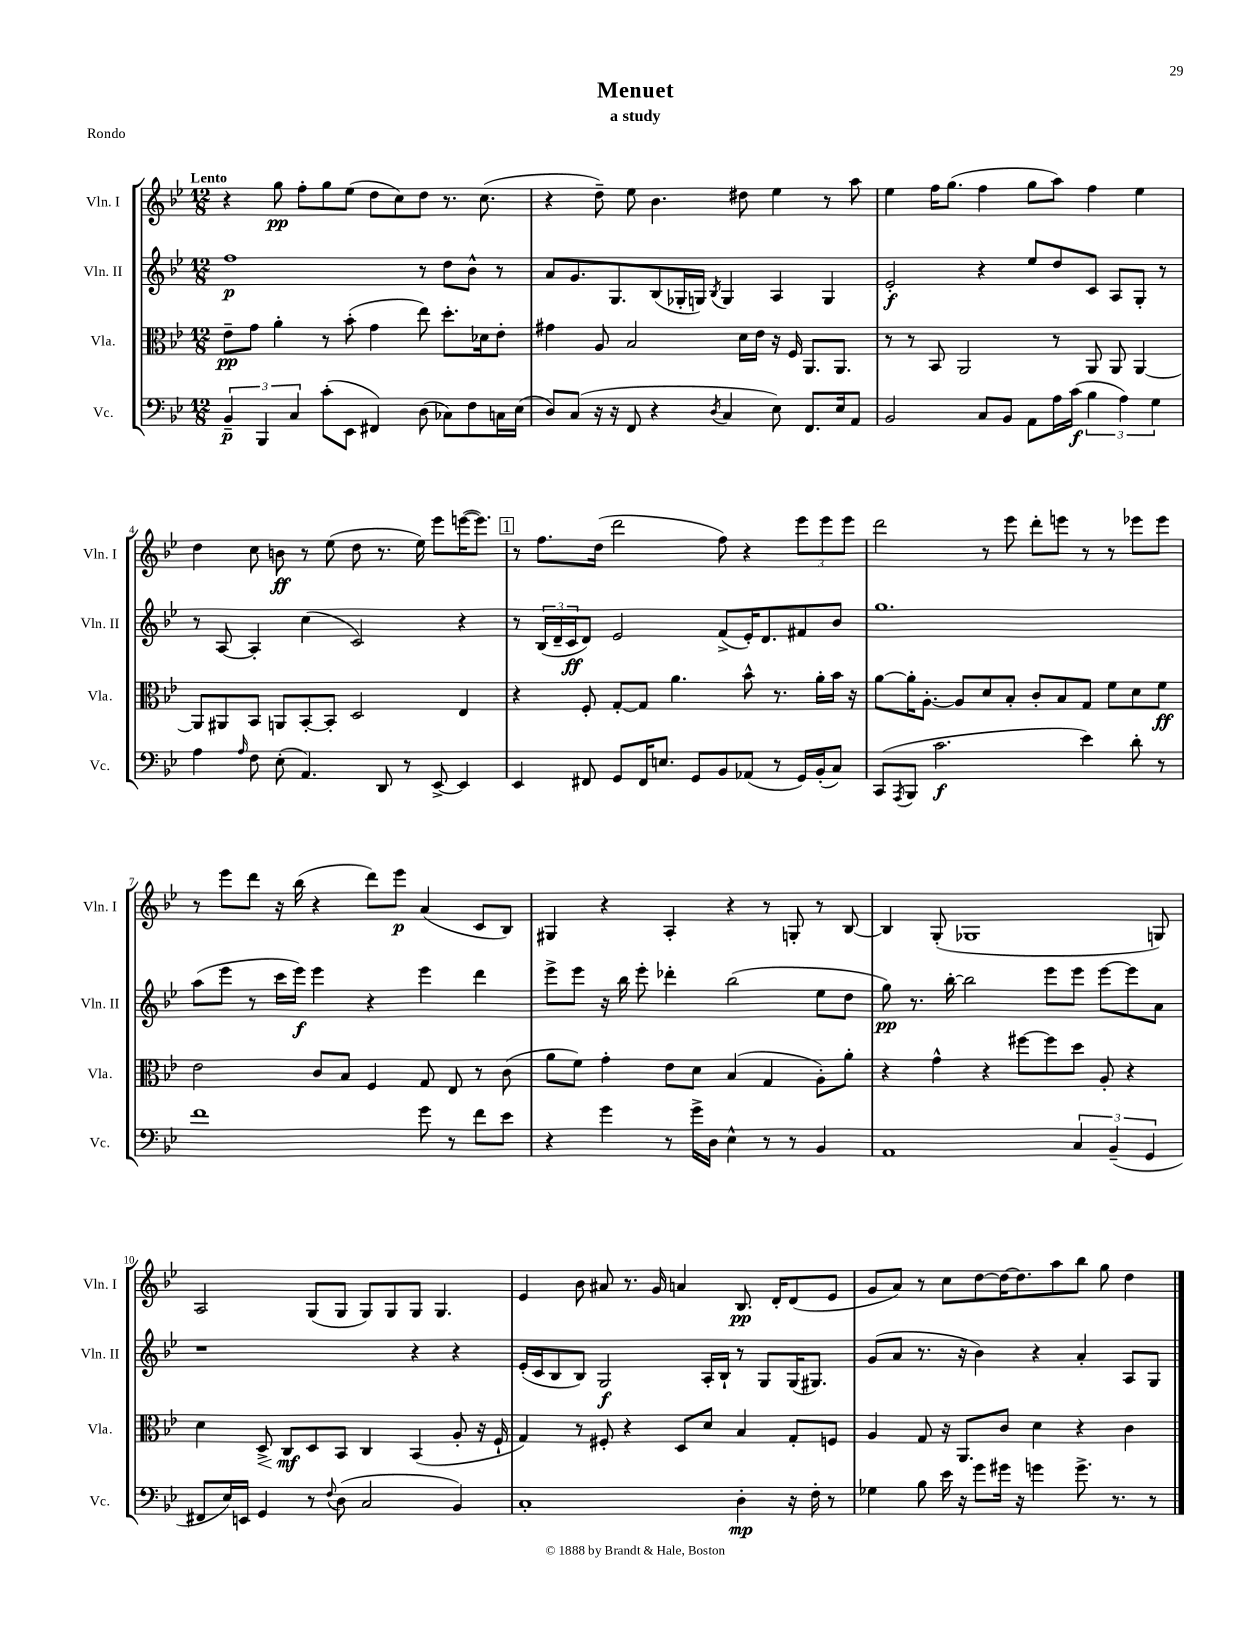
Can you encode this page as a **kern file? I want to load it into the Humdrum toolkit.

**kern	**dynam	**kern	**dynam	**kern	**dynam	**kern	**dynam
*part4	*part4	*part3	*part3	*part2	*part2	*part1	*part1
*staff4	*staff4	*staff3	*staff3	*staff2	*staff2	*staff1	*staff1
*I"Vc.	*	*I"Vla.	*	*I"Vln. II	*	*I"Vln. I	*
*I'Vc.	*	*I'Vla.	*	*I'Vln. II	*	*I'Vln. I	*
*clefF4	*	*clefC3	*	*clefG2	*	*clefG2	*
*k[b-e-]	*	*k[b-e-]	*	*k[b-e-]	*	*k[b-e-]	*
*M12/8	*	*M12/8	*	*M12/8	*	*M12/8	*
=1	=1	=1	=1	=1	=1	=1	=1
!	!	!	!	!	!	!LO:TX:a:B:t=Lento	!
6BB-~/	p	8e-~\L	pp	1ff	p	4r	.
.	.	8g\J	.	.	.	.	.
6BBB-/	.	.	.	.	.	.	.
.	.	4a'\	.	.	.	8gg\	pp
6C/	.	.	.	.	.	.	.
.	.	.	.	.	.	8ff'\L	.
(8c'\L	.	8r	.	.	.	8gg\	.
8EE-\J	.	(8b-'\	.	.	.	(8ee-\J	.
4FF#X/)	.	4g\	.	.	.	8dd\L	.
.	.	.	.	.	.	8cc\)	.
(8D\	.	8ee-\)	.	8r	.	8dd\J	.
8C-X\L)	.	8.dd'\L	.	8dd\L	.	8.r	.
8F\	.	.	.	8b-^^\J	.	.	.
.	.	16d-X\k	.	.	.	(8.cc\	.
16Cn\L	.	8e-'\J	.	8r	.	.	.
(16E-\JJ	.	.	.	.	.	.	.
=2	=2	=2	=2	=2	=2	=2	=2
8D/L)	.	4g#X\	.	8a/L	.	4r	.
(8C/J	.	.	.	8.g/	.	.	.
16r	.	8A/	.	.	.	8dd~\)	.
16r	.	.	.	8.G/	.	.	.
8FF/	.	2B-/	.	.	.	8ee-\	.
4r	.	.	.	(8B-/	.	4.b-\	.
.	.	.	.	16G-X'/L	.	.	.
.	.	.	.	16Gn/JJ)	.	.	.
8qD/	.	.	.	8qB-/	.	.	.
4C/	.	.	.	4G/	.	.	.
.	.	16d\LL	.	.	.	8dd#X\	.
.	.	16e-\JJ	.	.	.	.	.
8E-\)	.	16r	.	4A/	.	4ee-\	.
.	.	16F/	.	.	.	.	.
8.FF/L	.	8.AA/L	.	.	.	.	.
.	.	.	.	4G/	.	8r	.
16E-/k	.	8.AA/J	.	.	.	.	.
8AA/J	.	.	.	.	.	8aa\	.
=3	=3	=3	=3	=3	=3	=3	=3
2BB-/	.	8r	.	2e-'/	f	4ee-\	.
.	.	8r	.	.	.	.	.
.	.	8BB-/	.	.	.	16ff\KL	.
.	.	.	.	.	.	(8.gg\J	.
.	.	2AA/	.	.	.	.	.
8C/L	.	.	.	4r	.	4ff\	.
8BB-/J	.	.	.	.	.	.	.
8AA\L	.	.	.	8ee-/L	.	8gg\L	.
16A\L	.	8r	.	8dd/	.	8aa\J)	.
(16c\JJ	f	.	.	.	.	.	.
6B-\	.	8AA/	.	8c/J	.	4ff\	.
.	.	8AA/	.	8A/L	.	.	.
6A\)	.	.	.	.	.	.	.
.	.	[4AA/	.	8G'/J	.	4ee-\	.
6G\	.	.	.	.	.	.	.
.	.	.	.	8r	.	.	.
!!LO:LB:g=z
=4	=4	=4	=4	=4	=4	=4	=4
4A\	.	8AA/L]	.	8r	.	4dd\	.
.	.	8AA#X/	.	[8A/	.	.	.
16qqA/	.	.	.	.	.	.	.
8F\	.	8BB-/J	.	4A'/]	.	8cc\	.
(8E-'\	.	8AAn/L	.	.	.	8bn\	ff
4.AA/)	.	[8BB-'/	.	(4cc\	.	8r	.
.	.	8BB-'/J]	.	.	.	(8ee-\	.
.	.	2D/	.	2c/)	.	8dd\	.
8DD/	.	.	.	.	.	8.r	.
8r	.	.	.	.	.	.	.
.	.	.	.	.	.	16ee-\)	.
[8EE-^/	.	.	.	.	.	8eee-\L	.
4EE-/]	.	4E-/	.	4r	.	([16eeen\K	.
.	.	.	.	.	.	8.eee\J])	.
!!LO:REH:place=s1:t=1
=5	=5	=5	=5	=5	=5	=5	=5
4EE-/	.	4r	.	8r	.	8r	.
.	.	.	.	(24B-/LL	.	8.ff\L	.
.	.	.	.	24d~/	.	.	.
.	.	.	.	24c/J	ff	.	.
8FF#X/	.	8F'/	.	8d/J)	.	.	.
.	.	.	.	.	.	(16dd\Jk	.
8GG/L	.	[8G'/L	.	2e-/	.	2ddd\	.
16FF#/K	.	8G/J]	.	.	.	.	.
8.En/J	.	.	.	.	.	.	.
.	.	4.a\	.	.	.	.	.
8GG/L	.	.	.	.	.	.	.
8BB-/	.	.	.	(8f^/L	.	8ff\)	.
(8AA-X/J	.	8b-^^\	.	16e-'/K)	.	4r	.
.	.	.	.	8.d/	.	.	.
8r	.	8.r	.	.	.	.	.
16GG/LL)	.	.	.	8f#X/	.	12eee-\L	.
(16BB-'/J	.	16a'\LL	.	.	.	.	.
.	.	.	.	.	.	12eee-\	.
8C/J)	.	16b-\JJ	.	8b-/J	.	.	.
.	.	.	.	.	.	12eee-\J	.
.	.	16r	.	.	.	.	.
=6	=6	=6	=6	=6	=6	=6	=6
(8CC/L	.	[8a\L	.	1.gg	.	2ddd\	.
8qAAA/	.	.	.	.	.	.	.
8BBB-/J	.	16a'\K]	.	.	.	.	.
.	.	[8.A'\J	.	.	.	.	.
2.c\	f	.	.	.	.	.	.
.	.	8A/L]	.	.	.	.	.
.	.	8d/	.	.	.	8r	.
.	.	8B-'/J	.	.	.	8eee-\	.
.	.	8c'/L	.	.	.	8ddd'\L	.
.	.	8B-/	.	.	.	8eeen\J	.
4e-\)	.	8G/J	.	.	.	8r	.
.	.	8f\L	.	.	.	8r	.
8d'\	.	8d\	.	.	.	8eee-X\L	.
8r	.	8f\J	ff	.	.	8eee-\J	.
!!LO:LB:g=z
=7	=7	=7	=7	=7	=7	=7	=7
1f	.	2e-\	.	(8aa\L	.	8r	.
.	.	.	.	8eee-\J	.	8eee-\L	.
.	.	.	.	8r	.	8ddd\J	.
.	.	.	.	16ccc\LL	.	16r	.
.	.	.	.	16eee-\JJ)	f	(16bb-\	.
.	.	8c/L	.	4eee-\	.	4r	.
.	.	8B-/J	.	.	.	.	.
.	.	4F/	.	4r	.	8ddd\L)	.
.	.	.	.	.	.	8eee-\J	p
8g\	.	8G/	.	4eee-\	.	(4a/	.
8r	.	8E-/	.	.	.	.	.
8f\L	.	8r	.	4ddd\	.	8c/L	.
8e-\J	.	(8c\	.	.	.	8B-/J)	.
=8	=8	=8	=8	=8	=8	=8	=8
4r	.	8a\L	.	8eee-^\L	.	4G#X/	.
.	.	8f\J)	.	8eee-\J	.	.	.
4g\	.	4g'\	.	16r	.	4r	.
.	.	.	.	16bb-\	.	.	.
.	.	.	.	8eee-'\	.	.	.
8r	.	8e-\L	.	4ddd-X'\	.	4A'/	.
16g^\LL	.	8d\J	.	.	.	.	.
16D\JJ	.	.	.	.	.	.	.
4E-^^\	.	(4B-/	.	(2bb-\	.	4r	.
8r	.	4G/	.	.	.	8r	.
8r	.	.	.	.	.	8Gn'/	.
4BB-/	.	8A'\L)	.	8ee-\L	.	8r	.
.	.	8a'\J	.	8dd\J	.	[8B-/	.
=9	=9	=9	=9	=9	=9	=9	=9
1AA	.	4r	.	8gg\)	pp	4B-/]	.
.	.	.	.	8.r	.	.	.
.	.	4g^^\	.	.	.	(8G'/	.
.	.	.	.	[16bb-'\	.	.	.
.	.	.	.	2bb-\]	.	1G-X	.
.	.	4r	.	.	.	.	.
.	.	[8ff#X\L	.	.	.	.	.
.	.	8ff#\]	.	8eee-\L	.	.	.
6C/	.	8dd\J	.	8eee-\J	.	.	.
.	.	8A'/	.	[8eee-\L	.	.	.
(6BB-~/	.	.	.	.	.	.	.
.	.	4r	.	8eee-\]	.	.	.
6GG/	.	.	.	.	.	.	.
.	.	.	.	8a\J	.	8Gn/)	.
!!LO:LB:g=z
=10	=10	=10	=10	=10	=10	=10	=10
8FF#X/L	.	4d\	.	1r	.	2A/	.
16E-/L)	.	.	.	.	.	.	.
16EEn/JJ	.	.	.	.	.	.	.
!	!	!	!LO:HP:b	!	!	!	!
4GG/	.	8D^/	<	.	.	.	.
.	.	8C/L	mf	.	.	.	.
8r	.	8D/	[	.	.	(8G/L	.
8qqF/	.	.	.	.	.	.	.
(8D\	.	8BB-/J	.	.	.	8G/J	.
2C/	.	4C/	.	.	.	8G/L)	.
.	.	.	.	.	.	8G/	.
.	.	(4BB-/	.	4r	.	8G/J	.
.	.	.	.	.	.	4.G/	.
4BB-/)	.	8A'/	.	4r	.	.	.
.	.	16r	.	.	.	.	.
.	.	16F`/	.	.	.	.	.
=11	=11	=11	=11	=11	=11	=11	=11
1C'	.	4G/)	.	(16e-'/LL	.	4e-/	.
.	.	.	.	16c/J	.	.	.
.	.	.	.	8B-/	.	.	.
.	.	8r	.	8B-/J)	.	8b-\	.
.	.	8F#X'/	.	2G/	f	8a#X/	.
.	.	4r	.	.	.	8.r	.
.	.	.	.	.	.	16g/	.
.	.	8D/L	.	.	.	4an/	.
.	.	8d/J	.	16A'/LL	.	.	.
.	.	.	.	16B-`/JJ	.	.	.
4D'\	mp	4B-/	.	8r	.	8.B-/	pp
.	.	.	.	8G/L	.	.	.
.	.	.	.	.	.	16d'/KL	.
16r	.	8G'/L	.	(16G/K	.	(8d/	.
16F'\	.	.	.	8.G#X/J)	.	.	.
8r	.	8Fn/J	.	.	.	8e-/J	.
=12	=12	=12	=12	=12	=12	=12	=12
4G-X\	.	4A/	.	(8g/L	.	8g/L	.
.	.	.	.	8a/J	.	8a/J)	.
8B-\	.	8G/	.	8.r	.	8r	.
16e-\	.	16r	.	.	.	8cc\L	.
16r	.	8.AA/L	.	16r	.	.	.
8g\L	.	.	.	4b-\)	.	[8dd\	.
16g#X\Jk	.	8c/J	.	.	.	16dd\K_	.
16r	.	.	.	.	.	8.dd\]	.
4gn\	.	4d\	.	4r	.	.	.
.	.	.	.	.	.	8aa\	.
8.g^\	.	4r	.	4a'/	.	8bb-\J	.
.	.	.	.	.	.	8gg\	.
8.r	.	.	.	.	.	.	.
.	.	4c\	.	8A/L	.	4dd\	.
8r	.	.	.	8G/J	.	.	.
==	==	==	==	==	==	==	==
*-	*-	*-	*-	*-	*-	*-	*-
